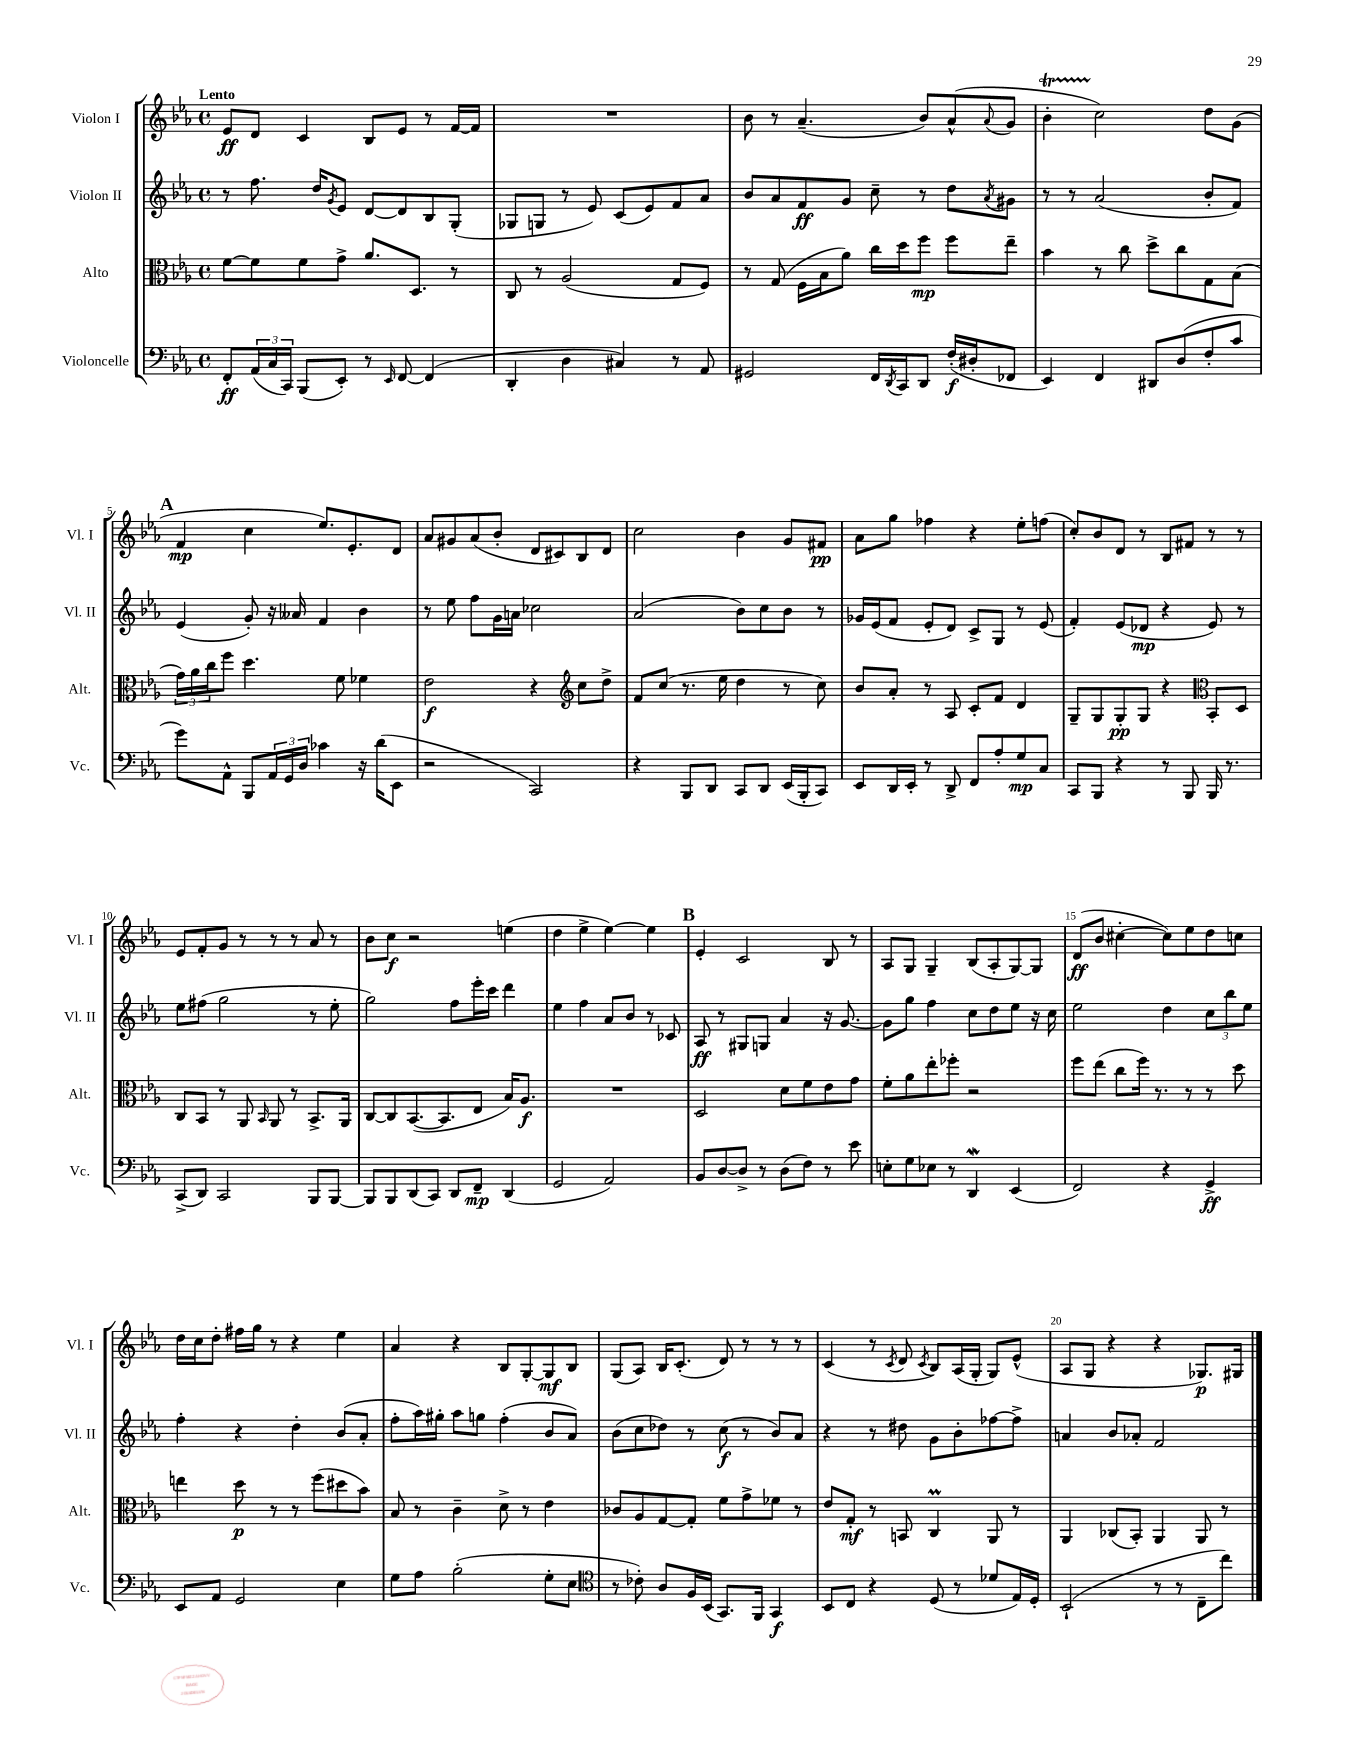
<<
\new StaffGroup <<
\new Staff = "s0" \with { instrumentName = "Violon I" shortInstrumentName = "Vl. I" } {
    \clef treble \key ees \major \defaultTimeSignature \time 4/4 \tempo "Lento"
    ees'8\ff d'8 c'4 bes8 ees'8 r8 f'16~ f'16 |
    R1 |
    bes'8 r8 aes'4.--( bes'8) aes'8-^( \appoggiatura { aes'8 } g'8 |
    bes'4-.\startTrillSpan c''2\stopTrillSpan) d''8 g'8( |
    \mark \markup { \bold "A" } f'4\mp c''4 ees''8.) ees'8.-. d'8 |
    aes'8 gis'8 aes'8( bes'8-. d'8 cis'8) bes8 d'8 |
    c''2 bes'4 g'8 fis'8\pp |
    aes'8 g''8 fes''4 r4 ees''8-. f''8( |
    c''8-.) bes'8 d'8 r8 bes8 fis'8 r8 r8 |
    ees'8 f'8-. g'8 r8 r8 r8 aes'8 r8 |
    bes'8 c''8\f r2 e''4( |
    d''4 ees''4-> ees''4~) ees''4 |
    \mark \markup { \bold "B" } ees'4-. c'2 bes8 r8 |
    aes8 g8 g4-- bes8( aes8-. g8~) g8 |
    d'8\ff( bes'8 cis''4~-. cis''8) ees''8 d''8 c''8 |
    d''16 c''16 d''8-. fis''16 g''16 r8 r4 ees''4 |
    aes'4 r4 bes8 g8~-. g8\mf bes8 |
    g8( aes8) bes16 c'8.-.( d'8) r8 r8 r8 |
    c'4( r8 \acciaccatura { c'8 } d'8 \acciaccatura { c'8 } bes8) aes16( g16-. g8) ees'8-^( |
    aes8 g8 r4 r4 ges8.\p) gis16 \bar "|." |
}
\new Staff = "s1" \with { instrumentName = "Violon II" shortInstrumentName = "Vl. II" } {
    \clef treble \key ees \major \defaultTimeSignature \time 4/4
    r8 f''8. d''16 \acciaccatura { g'8 } ees'8 d'8~ d'8 bes8 g8-.( |
    ges8 g8 r8 ees'8) c'8( ees'8) f'8 aes'8 |
    bes'8 aes'8 f'8\ff g'8 c''8-- r8 d''8 \acciaccatura { aes'8 } gis'8 |
    r8 r8 aes'2( bes'8-. f'8) |
    \mark \markup { \bold "A" } ees'4( g'8-.) r16 aeses'16 f'4 bes'4 |
    r8 ees''8 f''8 g'16 a'16 ces''2 |
    aes'2( bes'8) c''8 bes'8 r8 |
    ges'16 ees'16( f'8 ees'8-. d'8) c'8-> g8 r8 ees'8( |
    f'4-.) ees'8( des'8\mp r4 ees'8) r8 |
    ees''8 fis''8( g''2 r8 ees''8-. |
    g''2) f''8 ees'''16-. c'''16 d'''4 |
    ees''4 f''4 aes'8 bes'8 r8 ces'8 |
    \mark \markup { \bold "B" } aes8\ff r8 gis8 g8 aes'4 r16 g'8.~ |
    g'8 g''8 f''4 c''8 d''8 ees''8 r16 c''16 |
    ees''2 d''4 \tuplet 3/2 { c''8 bes''8 ees''8 } |
    f''4-. r4 d''4-. bes'8( aes'8-. |
    f''8-. aes''16) gis''16-. aes''8 g''8 f''4-.( bes'8 aes'8) |
    bes'8( c''8 des''8) r8 c''8\f( r8 bes'8) aes'8 |
    r4 r8 dis''8 g'8 bes'8-. fes''8~ fes''8-> |
    a'4 bes'8 aes'8-. f'2 \bar "|." |
}
\new Staff = "s2" \with { instrumentName = "Alto" shortInstrumentName = "Alt." } {
    \clef alto \key ees \major \defaultTimeSignature \time 4/4
    f'8~ f'8 f'8 g'8-> aes'8. d8. r8 |
    c8 r8 aes2( g8 f8) |
    r8 g8( f16 bes16 aes'8) c''16 d''16 f''8\mp f''8 ees''8-- |
    bes'4 r8 c''8 d''8-> c''8 g8 bes8( |
    \mark \markup { \bold "A" } \tuplet 3/2 { g'16) aes'16 c''16 } f''8 d''4. f'8 fes'4 |
    ees'2\f r4 \clef treble c''8 d''8-> |
    f'8 c''8( r8. ees''16 d''4 r8 c''8) |
    bes'8 aes'8-. r8 aes8 c'8-. f'8 d'4 |
    g8-- g8 g8-.\pp g8 r4 \clef alto bes,8-. d8 |
    c8 bes,8 r8 aes,8 \grace { bes,16 } aes,8 r8 bes,8.-> aes,16 |
    c8~ c8 bes,8.~( bes,8. ees8 bes16) aes8.\f |
    R1 |
    \mark \markup { \bold "B" } d2 d'8 f'8 ees'8 g'8 |
    f'8-. aes'8 ees''8-. fes''8-. r2 |
    f''8 ees''8( c''8 f''16) r8. r8 r8 d''8 |
    e''4 d''8\p r8 r8 f''8( dis''8 bes'8) |
    bes8 r8 c'4-- d'8-> r8 ees'4 |
    ces'8 aes8 g8~ g8-. f'8 g'8-> fes'8 r8 |
    ees'8 g8-.\mf r8 b,8 c4\prall aes,8 r8 |
    aes,4 ces8( bes,8-.) aes,4 aes,8 r8 \bar "|." |
}
\new Staff = "s3" \with { instrumentName = "Violoncelle" shortInstrumentName = "Vc." } {
    \clef bass \key ees \major \defaultTimeSignature \time 4/4
    f,8-.\ff \tuplet 3/2 { aes,16( c16 c,16) } bes,,8( ees,8-.) r8 \grace { ees,16 } f,8~ f,4( |
    d,4-. d4 cis4) r8 aes,8 |
    gis,2 f,16 \acciaccatura { d,8 } c,16 d,8 f16-.\f( dis16-. fes,8 |
    ees,4) f,4 dis,8 d8( f8-. c'8 |
    \mark \markup { \bold "A" } g'8) aes,8-^ bes,,8 \tuplet 3/2 { aes,16 g,16 d16 } ces'4 r16 d'16( ees,8 |
    r2 c,2) |
    r4 bes,,8 d,8 c,8 d,8 ees,16( bes,,16-. c,8) |
    ees,8 d,16 ees,16-. r8 d,8-> f,8 aes8-. g8\mp c8 |
    c,8 bes,,8 r4 r8 bes,,8 bes,,16 r8. |
    c,8->( d,8) c,2 bes,,8 bes,,8~ |
    bes,,8 bes,,8 d,8( c,8) d,8 f,8--\mp d,4( |
    g,2 aes,2) |
    \mark \markup { \bold "B" } bes,8 d8~ d8-> r8 d8( f8) r8 ees'8 |
    e8-. g8 ees8 r8 d,4\mordent ees,4( |
    f,2) r4 g,4->\ff |
    ees,8 aes,8 g,2 ees4 |
    g8 aes8 bes2-.( g8-. ees8 |
    \clef tenor r8 ces'8-.) aes8 f16 bes,16( g,8.) f,16 g,4\f |
    bes,8 c8 r4 d8( r8 des'8 ees16) d16-. |
    bes,2-!( r8 r8 c8-- c''8) \bar "|." |
}
>>
>>
\layout { \context { \Score \override BarNumber.break-visibility = ##(#f #t #t) barNumberVisibility = #(every-nth-bar-number-visible 5) } }
